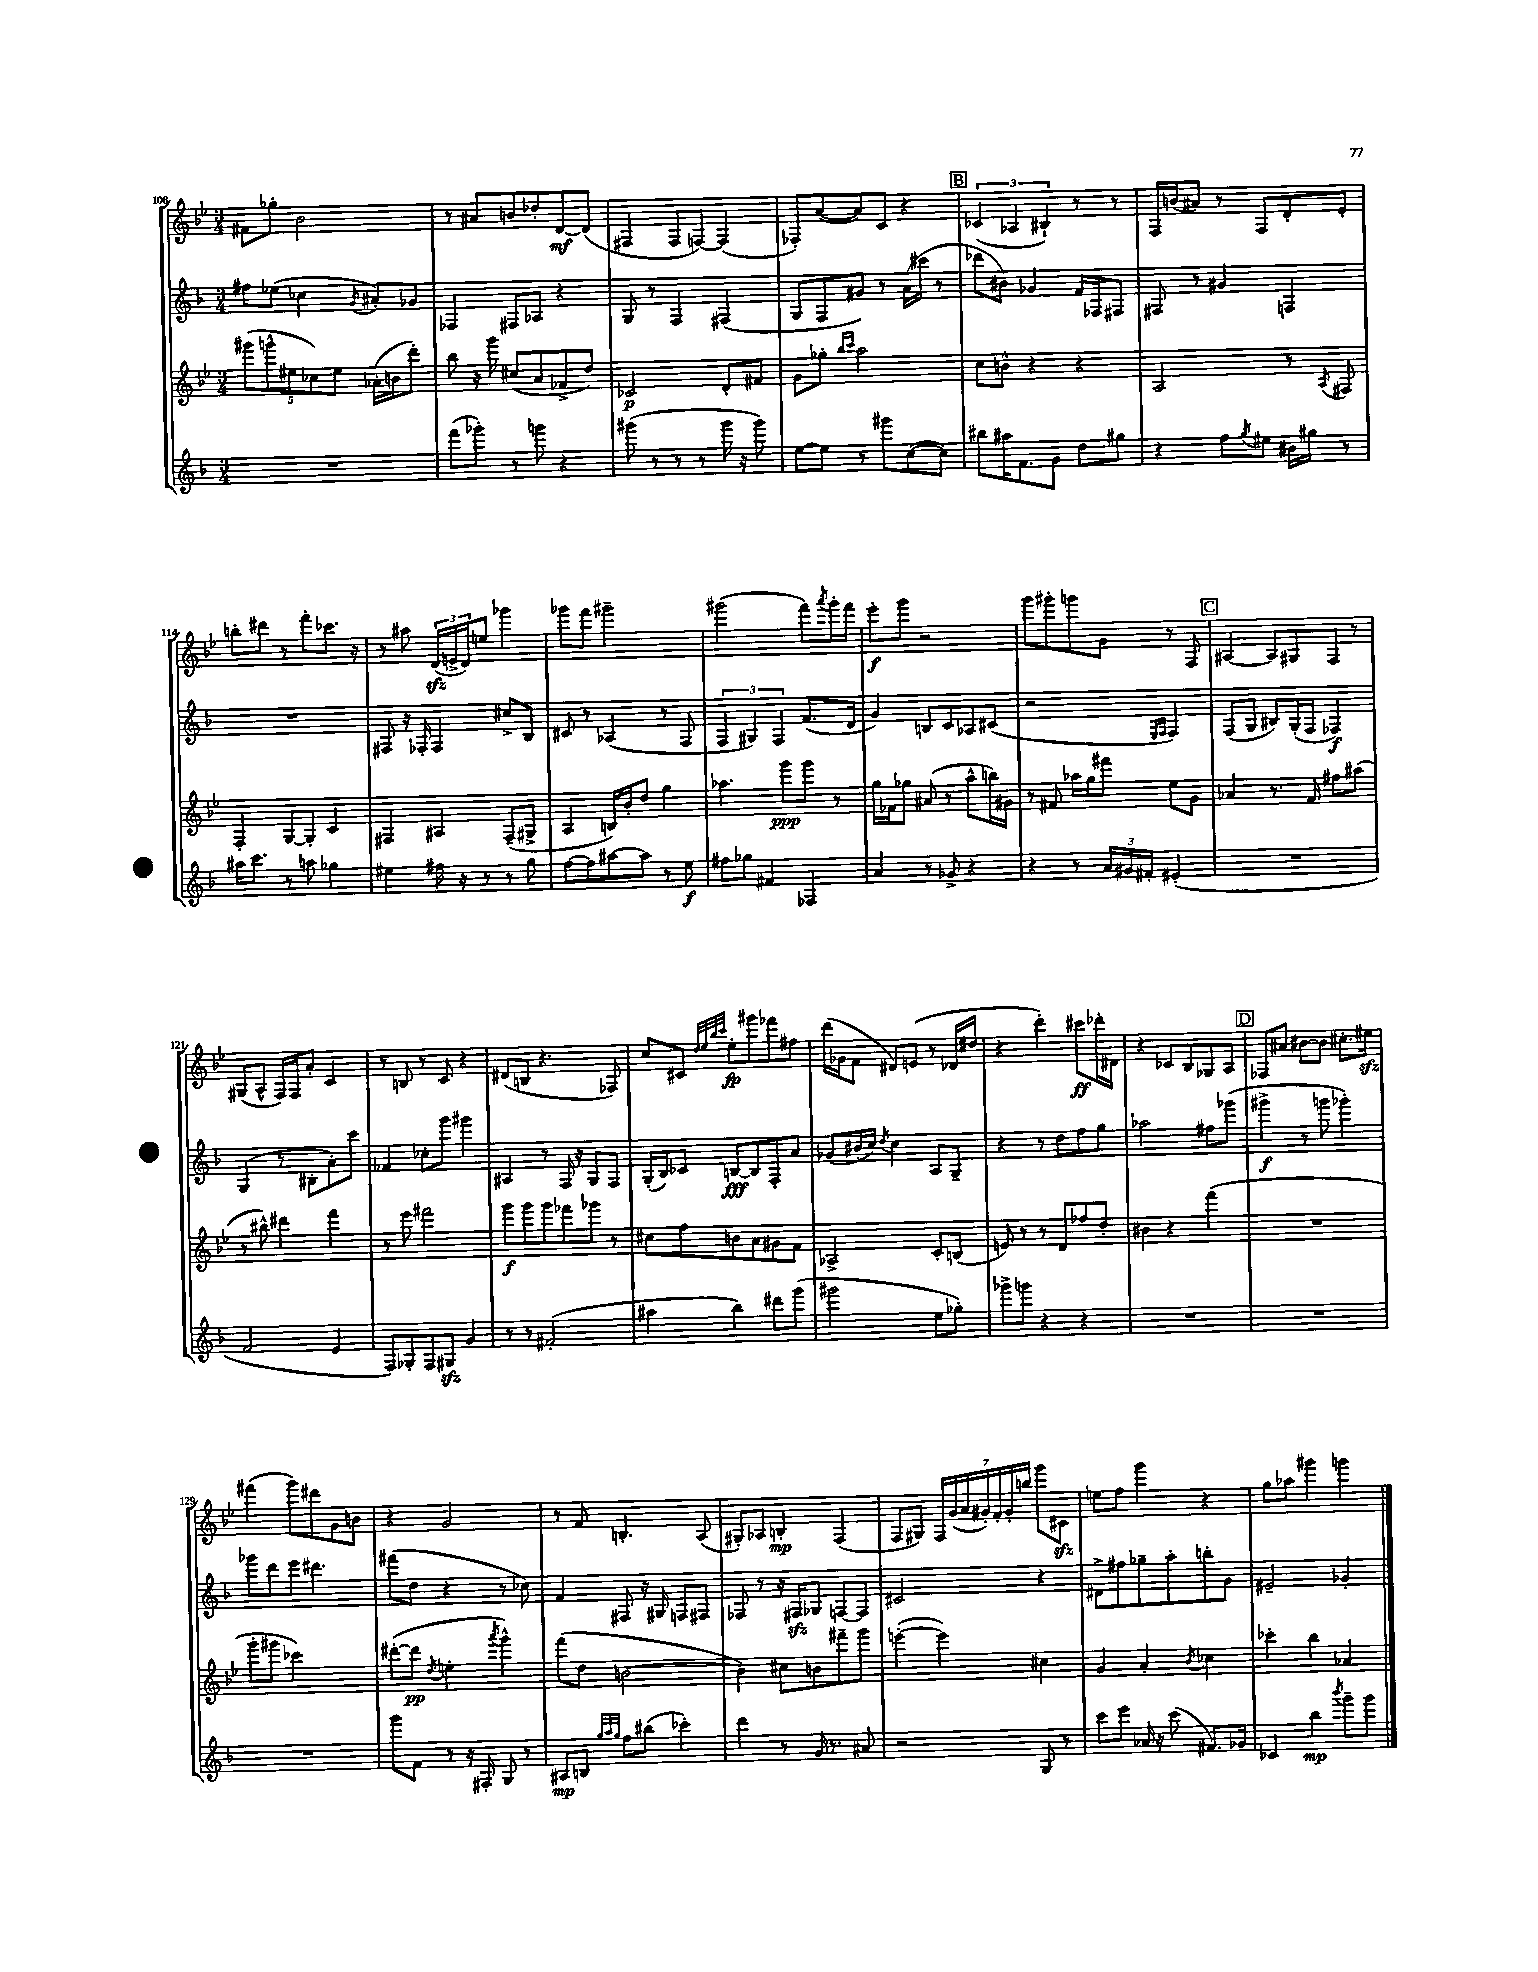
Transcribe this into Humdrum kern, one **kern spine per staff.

**kern	**kern	**kern	**kern
*staff4	*staff3	*staff2	*staff1
*clefG2	*clefG2	*clefG2	*clefG2
*k[b-]	*k[b-e-]	*k[b-]	*k[b-e-]
*M3/4	*M3/4	*M3/4	*M3/4
2.r	(10ggg#	8ff#	8f#
.	10ggg^^	.	.
.	.	(8ee-	8gg-'
.	10ee#	.	.
.	.	4cc-	2b-
.	10cc-)	.	.
.	10ee#	.	.
.	.	8qg	.
.	(16a-'	8a#')	.
.	16b	.	.
.	8ddd')	8g-	.
=	=	=	=
(8fff	8bb-	4F-	8r
8ggg-')	16r	.	8a#
.	16ggg	.	.
8r	(8cc#	8F#	8b
8ggg	8a	8A-	8dd-'
4r	8f-^	4r	[8d
.	8dd)	.	(8d]
=	=	=	=
(8ggg#	2c-	8G	4F#
8r	.	8r	.
8r	.	4F	8F#
8r	.	.	[8F)
16ggg#	8d'	(4F#	(4F]
16r	.	.	.
8ggg#)	8f#	.	.
=	=	=	=
[8ee	8g	8G	8F-')
8ee]	8gg-'	8F	([8a
.	16qqbb-	.	.
.	16qqccc	.	.
8r	2aa	8g#)	8a])
8ggg#	.	8r	8c
([8cc	.	(16a	4r
.	.	16ccc#	.
8cc])	.	8r	.
=	=	=	=
8bb#	8cc	8ddd-	(6c-
16aa#	8b^^	8b#)	.
.	.	.	6A-
8.f	.	.	.
.	4r	4g-	.
.	.	.	6B#`)
8g	.	.	.
8dd	4r	16f	8r
.	.	16F-	.
8gg#	.	8F#	8r
=	=	=	=
4r	2A	8F#	16F
.	.	.	(16b
.	.	8r	8a#)
8ff	.	4g#	8r
8qgg	.	.	.
8ee#	.	.	8F
16b#	8r	4F	8d'
16gg#	.	.	.
.	8qA	.	.
8r	8F#	.	8e-'
=	=	=	=
16aa#	4F'	2.r	8bb'
8.ccc	.	.	.
.	.	.	8ddd#
8r	[8G	.	8r
8aa	8G']	.	8fff'
4gg-	4c	.	8.ccc-
.	.	.	16r
=	=	=	=
4ee#	4F#	8F#	8r
.	.	16r	8aa#
.	.	16F-'	.
16ff#	4A#	4F-	(24d
.	.	.	24e^
16r	.	.	.
.	.	.	24d)
8r	.	.	8ee
8r	(8F#~	8cc#^	4ggg-
8gg	8G#^	8B-	.
=	=	=	=
[8ff	4A	8c#	8ggg-
8ff]	.	8r	8fff
[8aa#	16B)	(4A-	2ggg#~
.	16b-'	.	.
8aa#]	8dd	.	.
8r	4gg	8r	.
8ee	.	8F	.
=	=	=	=
8ff#	4.aa-	6F	(2ggg#
8gg-	.	.	.
.	.	6G#)	.
4f#	.	.	.
.	.	6F	.
.	8ggg	.	.
4F-	8ggg	(8.f	8fff)
.	.	.	8qaaa
.	8r	.	16ggg#'
.	.	16d	16fff
=	=	=	=
4a	16gg	4g)	8eee-'
.	16f-	.	.
.	8gg-	.	8ggg
8r	(8a#	8B	2r
8g-^	8r	8c	.
4r	8aa^^	8A-	.
.	16bb)	(8c#	.
.	16g#	.	.
=	=	=	=
4r	8r	2r	8ggg
.	8f#	.	8ggg#'
8r	16aa-	.	8ggg
.	16gg	.	.
24a	8fff#	.	8g
24g#	.	.	.
24f#'	.	.	.
.	.	16qqE	.
.	.	16qqF	.
(4e#'	8ee-	4F)	8r
.	8g	.	8F
=	=	=	=
2.r	4a-	(8F	[4A#
.	.	8G	.
.	8.r	8B#)	8A#]
.	.	(16G'	8G#
.	16f	16F	.
.	8ff#	4F-)	8F
.	(8aa#	.	8r
=	=	=	=
2f	8r	(4G	(8G#
.	8bb#^^)	.	8A^^
.	4ddd#	8r	16F)
.	.	.	16F
.	.	8B#'	8a'
4e	4fff	8a')	4c
.	.	8ccc	.
=	=	=	=
8F)	8r	4f-	8r
8G-'	8eee-	.	8B
8F	2fff#	8cc-'	8r
8G#	.	8ggg	8c
4g	.	4ggg#	4r
=	=	=	=
8r	8ggg	4A#	(8d#
8r	8ggg	.	8B
(2f#'	8ggg	8r	4.r
.	8fff-	16F	.
.	.	16r	.
.	8ggg-	8G	.
.	8r	8F	8F-)
=	=	=	=
4aa#	8cc#	(16G'	8cc
.	.	16B-)	.
.	8ff	8c-	8c#
.	.	.	32qqdd
.	.	.	32qqee-
.	.	.	32qqbb-
.	.	.	32qqccc
4bb-)	8b	[8B	8ee-'
.	8a	8B]	8ggg#
8ddd#	8g#	8F'	8fff-
(8ggg	8f	8a	8ff#
=	=	=	=
2ggg#	2A-^	(8g-	(16ddd
.	.	.	16g-
.	.	16b#'	8f
.	.	16cc)	.
.	.	8qdd	.
.	.	4cc	8d#)
.	.	.	(8e
8ee	8c'	8A	8r
8gg-')	(8B	8G~	16d-
.	.	.	16dd#
=	=	=	=
8ggg-^	8e)	4r	4r
8ggg	8r	.	.
4r	8r	8r	4ddd')
.	8d	8dd	.
4r	8ff-	8ff	8ccc#
.	8dd'	8gg	16ddd-'
.	.	.	16d#
=	=	=	=
2.r	4b#	2aa-	4r
.	4r	.	8c-
.	.	.	8B-
.	(4fff	8ff#	8G-
.	.	(8ggg-	8A
=	=	=	=
2.r	2.r	4ggg#^	8F-
.	.	.	8a#
.	.	8r	[8b#
.	.	8ggg	8b#]
.	.	4ggg-')	8.cc#'
.	.	.	16ee#
=	=	=	=
2.r	8ggg'	8ggg-	(4fff#
.	8ggg#	8ddd	.
.	2ccc-)	8eee	8ggg)
.	.	4.ddd#	8ddd#
.	.	.	8g
.	.	.	8b
=	=	=	=
8ggg	([8ddd#'	(8fff#	4r
8f	8ddd#]	8dd	.
.	8qdd	.	.
8r	4ee'	4r	2g
16r	.	.	.
16F#'	.	.	.
.	8qaaa	.	.
8G	4ggg^^)	8r	.
8r	.	8cc-)	.
=	=	=	=
8A#	(8fff	4f	8r
8B	8dd	.	8f
32qqgg	.	.	.
32qqaa	.	.	.
32qqgg	.	.	.
8ff	[2b	8F#	4.B'
(8bb#	.	16r	.
.	.	16G#	.
4ccc-')	.	8F	.
.	.	8F#	(8A
=	=	=	=
4ddd	4b])	8F-	8G#')
.	.	8r	8A-
8r	8cc#	16r	4B'
.	.	16F#	.
16g	8b	8G-	.
8.r	.	.	.
.	8fff#~	[8F	(4F
8a#	8ggg	8F]	.
=	=	=	=
2r	([4eee'	2c#	8F
.	.	.	8G#)
.	4eee])	.	28F
.	.	.	(28g
.	.	.	28a
.	.	.	28g#')
.	.	.	28f'
.	.	.	28g#'
.	.	.	28bb
8G	4cc#	4r	8ggg
8r	.	.	8c#
=	=	=	=
8ccc	4g	8d#^	8ee
8eee	.	8ff#	8ff
16a-	4a'	8gg-~	4ggg
16r	.	.	.
(8ccc	.	8aa'	.
.	8qb-	.	.
8.f#)	4cc-	8bb'	4r
.	.	8g	.
16g-	.	.	.
=	=	=	=
4c-	4ccc-'	2e#~	8gg
.	.	.	8aa-
4bb-	4bb-	.	4ggg#
8qbbb-	.	.	.
8ggg~	4a-	4g-'	4ggg
8ggg	.	.	.
==	==	==	==
*-	*-	*-	*-
